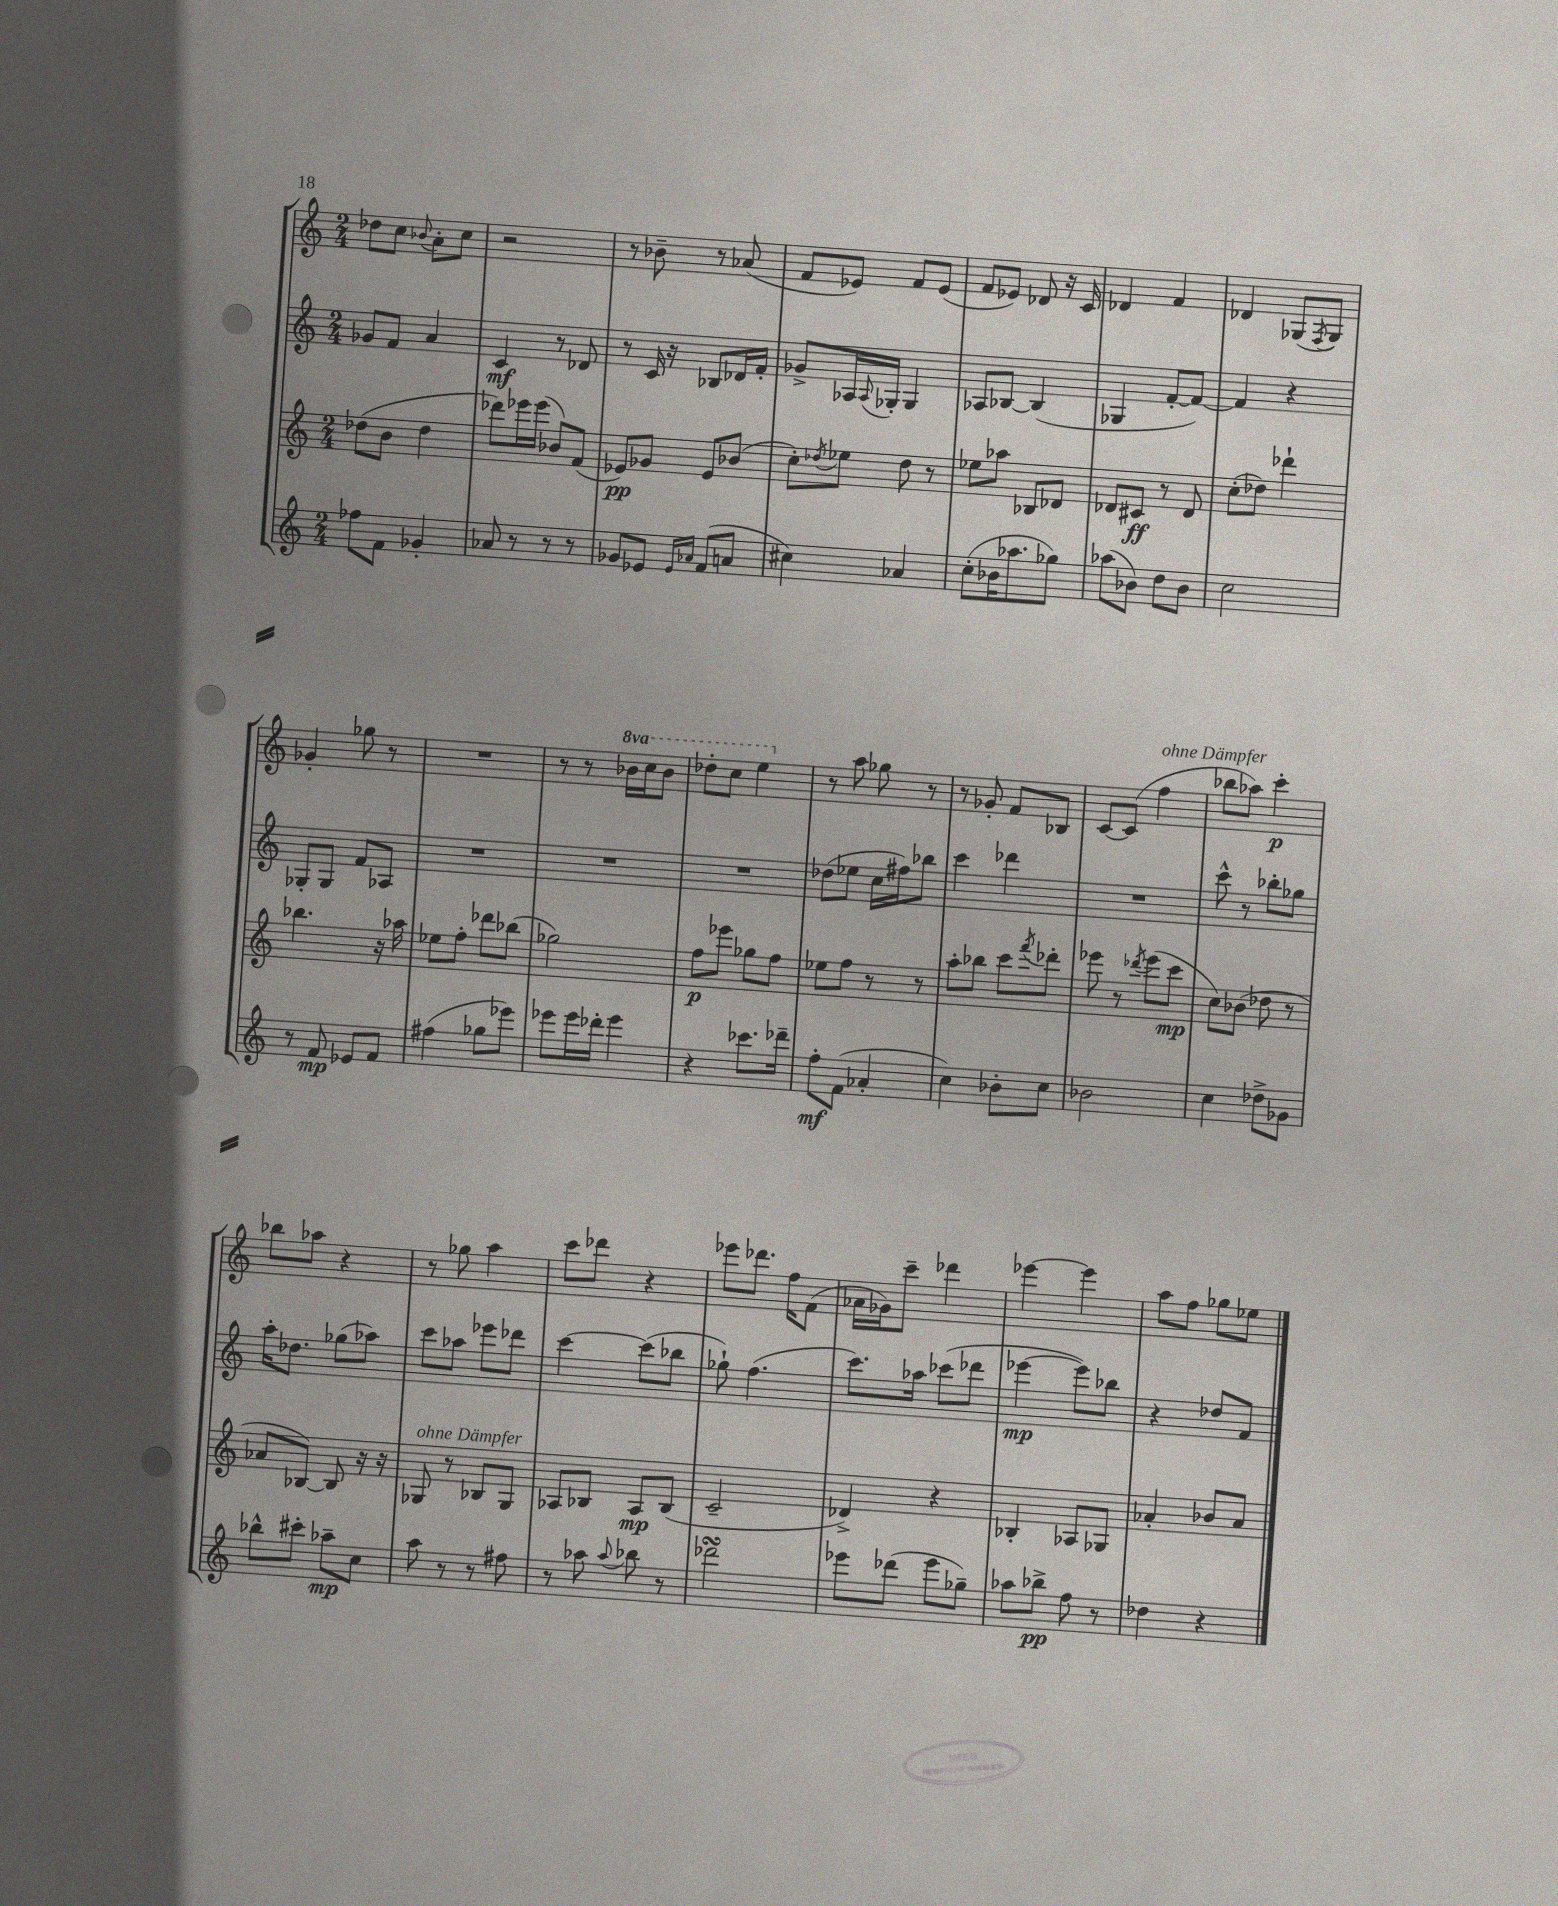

**kern	**kern	**kern	**kern
*staff4	*staff3	*staff2	*staff1
*clefG2	*clefG2	*clefG2	*clefG2
*k[]	*k[]	*k[]	*k[]
*M2/4	*M2/4	*M2/4	*M2/4
8ff-\L	(8dd-\L	8g-/L	8dd-\L
8f\J	8b\J	8f/J	8cc\J
.	.	.	8qqb-/
4g-'/	4dd-\	4a/	8a'\L
.	.	.	8cc\J
=	=	=	=
8a-/	8ddd-\L)	4c/	2r
8r	16eee-\L	.	.
.	(16eee-\JJ	.	.
8r	8b-/L)	8r	.
8r	(8f/J	8d-/	.
=	=	=	=
8g-/L	8e-/L)	8r	8r
8e-/J	8g-/J	16c/	8b-~\
.	.	16r	.
16qqe-/LL	.	.	.
16qqa-/JJ	.	.	.
(8f/L	8e-/L	8B-/L	8r
8a/J	(8b-/J	16d-/L	(8a-/
.	.	16f'/JJ	.
=	=	=	=
4cc#\)	8cc'\L)	8g-^/L	8f/L
.	8qdd-/	.	.
.	8ee-\J	16A-/L	8e-/J)
.	.	8qqA-/	.
.	.	16G-'/JJ	.
4a-/	8dd-\	4G-/	8f/L
.	8r	.	(8e-/J
=	=	=	=
(8cc'\L	8ee-\L	8A-/L	8f/L
16b-\K	8aa-\J	[8B-/J	8e-/J)
8.aa-\	.	.	.
.	8B-/L	(4B-/]	8d-/
8gg-\J)	8d-/J	.	16r
.	.	.	16c/
=	=	=	=
(8aa-\L	8d-/L	4G-/	4d-/
8b-\J)	8c#/J	.	.
8dd\L	8r	[8f'/L	4f/
8b-\J	8d-/	8f/_J)	.
=	=	=	=
2cc\	(8cc'\L	4f/]	4d-/
.	8dd-\J)	.	.
.	4ddd-`\	4r	(8G-/L
.	.	.	8qF/
.	.	.	8G-/J)
=	=	=	=
8r	4.bb-\	8G-'/L	4g-'/
8f/	.	8G-/J	.
8e-/L	.	8f/L	8gg-\
8f/J	16r	8A-/J	8r
.	16aa-\	.	.
=	=	=	=
(4ff#\	8ee-\L	2r	2r
.	8ff'\J	.	.
8gg-\L	8ddd-\L	.	.
8eee-\J)	(8bb-\J	.	.
=	=	=	=
8eee-\L	2gg-\)	2r	8r
16eee-\L	.	.	8r
16ddd-'\JJ	.	.	.
4eee-\	.	.	16bb-\LL
.	.	.	16ccc\J
.	.	.	8bb-\J
=	=	=	=
4r	8ff\L	2r	8ddd-'\L
.	8eee-\J	.	8ccc\J
8.ccc-\L	8gg-\L	.	4eee\
.	8ff\J	.	.
16ddd-~\Jk	.	.	.
=	=	=	=
8ff'\L	8ee-\L	(8dd-\L	8r
(8f\J	8ff\J	8ee-\J	8aa\
4a-'/	8r	16cc\LL	8gg-\
.	.	16ff#\J)	.
.	8r	8bb-\J	8r
=	=	=	=
4cc\)	8aa'\L	4ccc\	8r
.	8bb-\J	.	8g-'/
8b-'\L	8ccc\L	4ddd-\	8f/L
.	8qfff/	.	.
8cc\J	8ddd-'\J	.	8B-/J
=	=	=	=
2b-\	8eee-\	2r	[8c/L
.	8r	.	(8c/]J
.	8qddd-/	.	.
.	(8eee-\L	.	4ff\
.	8ccc\J	.	.
=	=	=	=
4cc\	8cc\L)	8ccc^^\	8bb-\L
.	(8b-\J	8r	8aa-\J)
8dd-^\L	8dd-\	8bb-'\L	4ccc'\
8g-\J	8r	8gg-\J	.
=	=	=	=
8bb-^^\L	8a-/L	16aa'\LK	8bb-\L
.	.	8.dd-\J	.
8ccc#'\J	[8B-/J)	.	8aa-\J
8aa-~\L	8B-/]	(8gg-\L	4r
8cc\J	16r	8aa-\J)	.
.	16r	.	.
=	=	=	=
8aa\	8G-/	8ccc\L	8r
8r	8r	8aa-\J	8gg-\
8r	8B-/L	8eee-\L	4aa\
8ff#\	8G-/J	8ddd-\J	.
=	=	=	=
8r	8A-/L	[4ccc\	8ccc\L
8aa-\	8B-/J	.	8ddd-\J
8qqaa-/	.	.	.
8bb-\	8A-/L	(8ccc\]L	4r
8r	(8B-/J	8bb-\J	.
=	=	=	=
2ddd-\	2c~/	8gg-`\)	8eee-\L
.	.	(4.ff\	8.ddd-\J
.	.	.	16ff\LK
.	.	.	(8f\J
=	=	=	=
8eee-\L	4d-^/)	8.ccc\L)	16a-\LL
.	.	.	16g-\J)
(8ddd-\J	.	.	8ccc~\J
.	.	16aa-\Jk	.
8eee-\L	4r	(8ccc-\L	4ddd-\
8gg-~\J)	.	8ddd-\J	.
=	=	=	=
8aa-\L	4B-'/	[4eee-\	[4eee-\
8bb-^\J	.	.	.
8ff\	8A-/L	8eee-\]L)	4eee-\]
8r	8G-/J	8bb-\J	.
=	=	=	=
4dd-\	4a-'/	4r	8aa\L
.	.	.	8ff\J
4r	8b-/L	8dd-/L	8gg-\L
.	8a-/J	8f/J	8ee-\J
==	==	==	==
*-	*-	*-	*-
